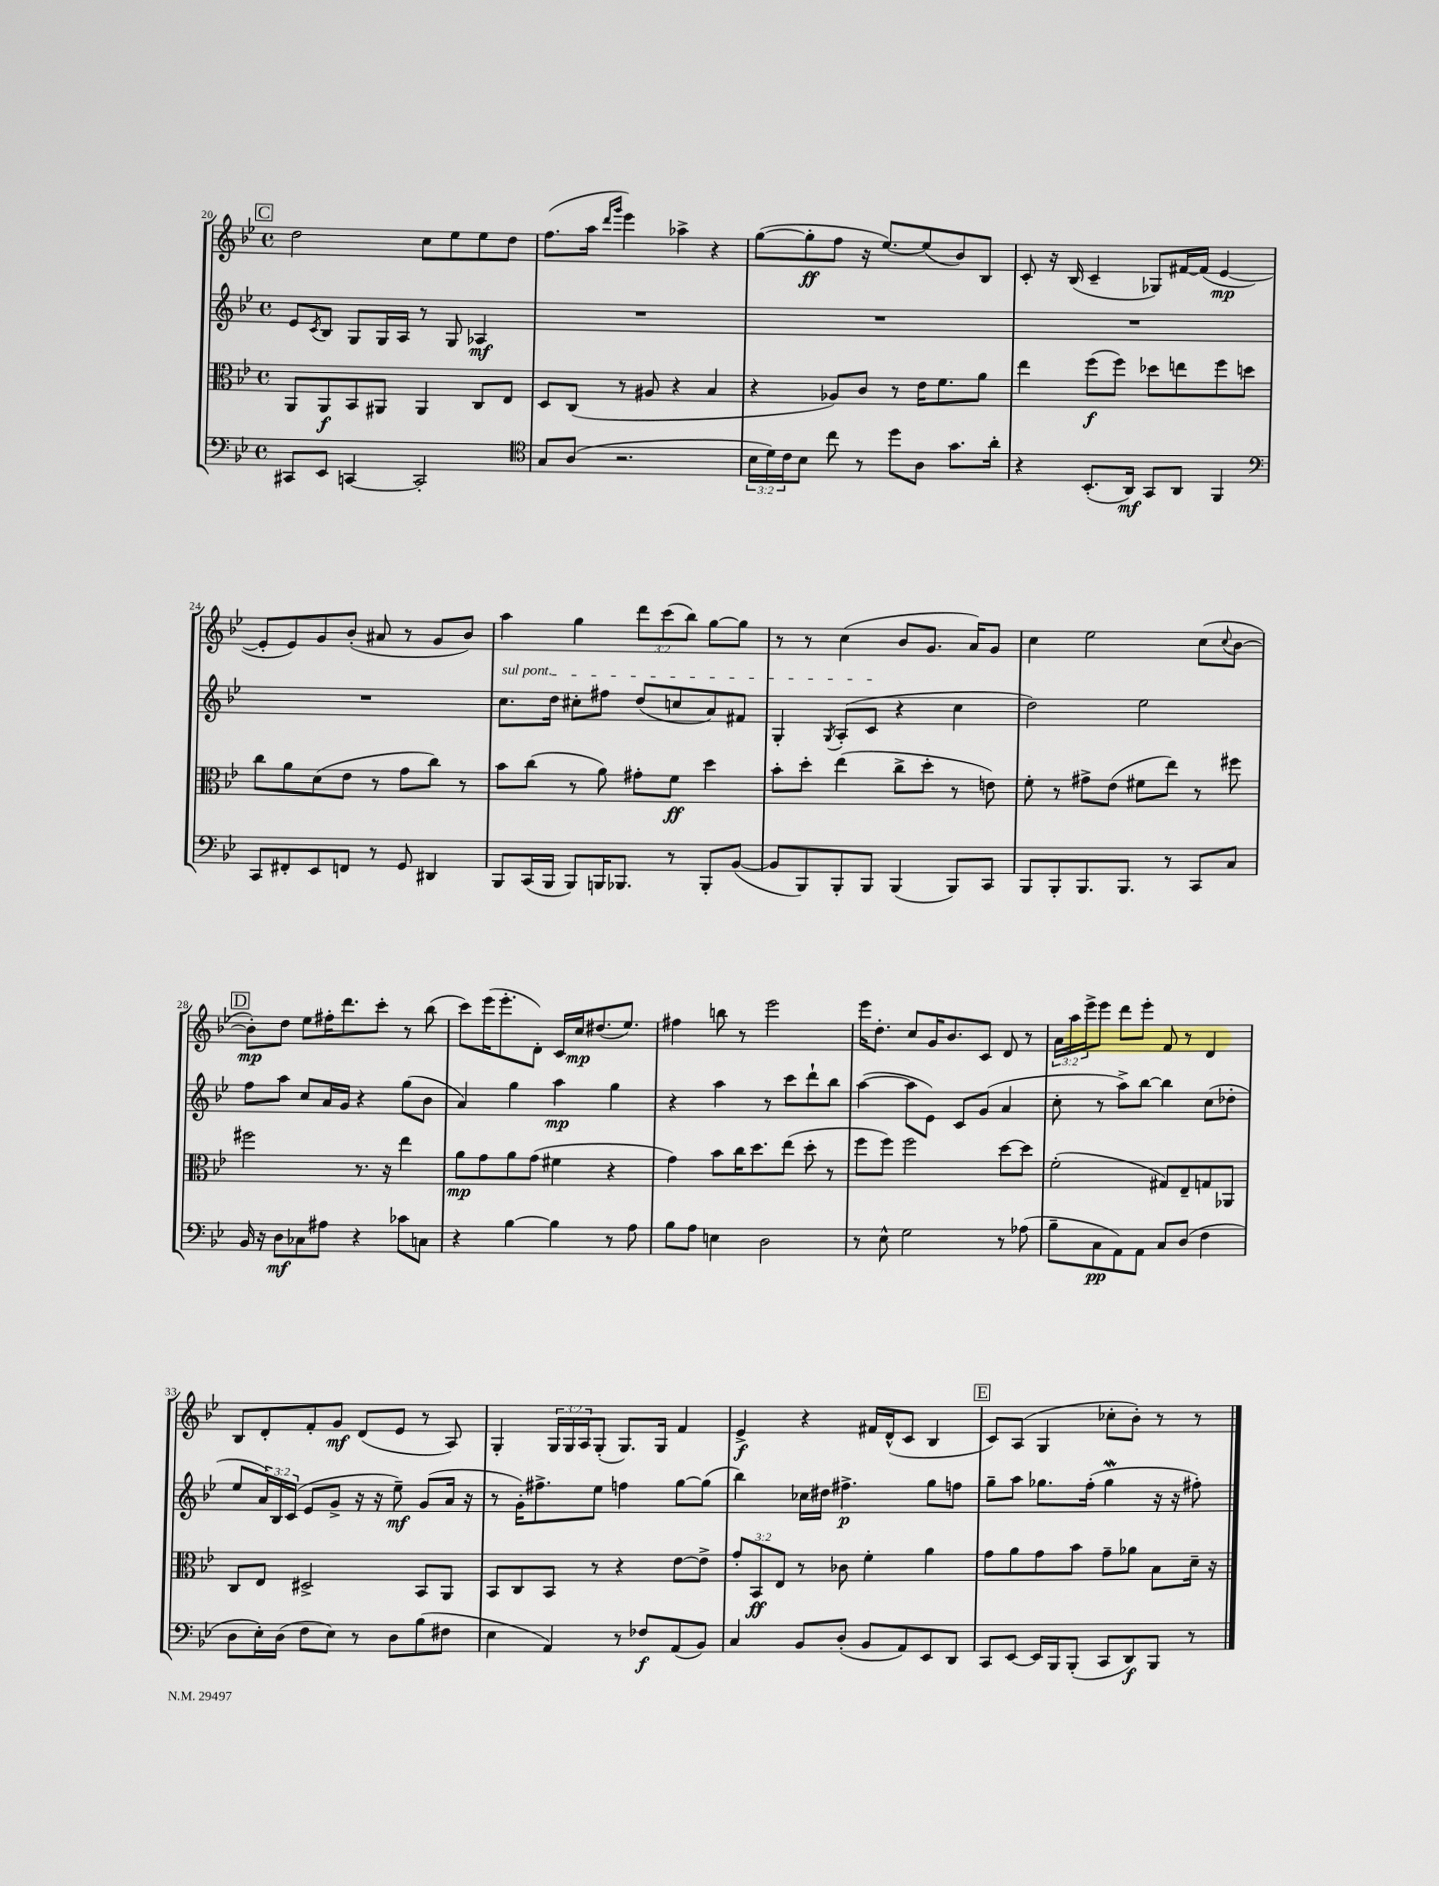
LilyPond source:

<<
\new StaffGroup <<
\new Staff = "s0" {
    \clef treble \key bes \major \defaultTimeSignature \time 4/4 \override Staff.TupletNumber.text = #tuplet-number::calc-fraction-text
    \mark \markup { \box "C" } d''2 c''8 ees''8 ees''8 d''8 |
    f''8.( a''16 \grace { d'''16 g'''16 } ees'''4) aes''4-> r4 |
    g''8~( g''8-.\ff f''8 r16 ees''8.~) ees''8( bes'8) bes8 |
    c'8-. r16 bes16( c'4-- ges8) fis'16~ fis'16( ees'4~\mp |
    ees'8-. ees'8) g'8 bes'8-.( ais'8 r8 g'8 bes'8) |
    a''4 g''4 \tuplet 3/2 { d'''8 c'''8( bes''8) } g''8~ g''8 |
    r8 r8 c''4( bes'8 g'8. a'16) g'8 |
    c''4 ees''2 c''8( \appoggiatura { c''8 } bes'8~ |
    \mark \markup { \box "D" } bes'8-.\mp) d''8 ees''8 fis''16-. d'''8. c'''8-. r8 bes''8( |
    c'''8) ees'''16( ees'''8.-. d'8-.) c'16 c''16\mp dis''8.( ees''8.) |
    fis''4 b''8 r8 ees'''2 |
    ees'''16 d''8.-. c''8 g'16 bes'8. c'8 d'8 r8 |
    \tuplet 3/2 { a'16 a''16 ees'''16-> } ees'''8 d'''8 ees'''8-. f'8 r8 d'4 |
    bes8 d'8-. f'8-. g'8\mf d'8( ees'8 r8 a8) |
    g4-. \tuplet 3/2 { g16 g16 a16 } g8-.( g8.) g16 f'4 |
    ees'4->\f r4 fis'16 d'16-^( c'8 bes4 |
    \mark \markup { \box "E" } c'8) a8( g4 ces''8-. bes'8-.) r8 r8 \bar "|." |
}
\new Staff = "s1" {
    \clef treble \key bes \major \defaultTimeSignature \time 4/4 \override Staff.TupletNumber.text = #tuplet-number::calc-fraction-text
    \mark \markup { \box "C" } ees'8 \acciaccatura { c'8 } bes8 g8 g16 a16 r8 g8 aes4\mf |
    R1 |
    R1 |
    R1 |
    R1 |
    \once \override TextSpanner.bound-details.left.text = \markup { \italic "sul pont." } c''8.\startTextSpan d''16 cis''8-. fis''8 d''8( c''8 a'8) fis'8 |
    g4-. \acciaccatura { g8 } a8-.( c'8\stopTextSpan r4 c''4 |
    d''2) ees''2 |
    \mark \markup { \box "D" } f''8 a''8 c''8 a'16 g'16 r4 g''8( bes'8 |
    a'4) g''4 a''4\mp g''4 |
    r4 a''4 r8 c'''8 d'''8-! bes''8 |
    a''4~( a''8 ees'8) c'8 g'8( a'4 |
    c''8-. r8 a''8->) bes''8~ bes''4 c''8( des''8-. |
    ees''8 \tuplet 3/2 { a'16) bes16 c'16( } ees'8 g'8-> r16 r16 ees''8--\mf) g'8( a'16 r16 |
    r8 g'16-.) fis''8.-> ees''8 f''4 g''8~ g''8( |
    bes''4) ces''16 dis''16 fis''4.->\p g''8 f''8 |
    \mark \markup { \box "E" } g''8-- a''8 ges''8. f''16-.( ges''4\mordent r16 r16 fis''8-.) \bar "|." |
}
\new Staff = "s2" {
    \clef alto \key bes \major \defaultTimeSignature \time 4/4 \override Staff.TupletNumber.text = #tuplet-number::calc-fraction-text
    \mark \markup { \box "C" } a,8 a,8\f bes,8 ais,8 ais,4 c8 ees8 |
    d8 c8( r8 ais8 r4 bes4 |
    r4 aes8) c'8 r8 ees'16 f'8. a'8 |
    ees''4 f''8\f( f''8) des''8 e''8 f''8 d''8 |
    c''8 a'8 d'8( ees'8 r8 g'8 c''8) r8 |
    bes'8 c''8( r8 a'8) gis'8-. f'8\ff d''4 |
    bes'8-. d''8-. ees''4( c''8-> d''8-. r8 e'8) |
    f'8-. r8 gis'8-> ees'8( fis'8 ees''8) r8 fis''8 |
    \mark \markup { \box "D" } fis''2 r8. r16 ees''4 |
    a'8\mp g'8 a'8 g'8( fis'4 r4 |
    g'4) bes'8 c''16 d''8. ees''8( d''8-. r8 |
    f''8 f''8) f''2 d''8~ d''8 |
    f'2-.( gis8) ees8-- g8 aes,8 |
    c8 ees8 dis2-> bes,8 a,8 |
    bes,8 c8 bes,8 r8 r4 ees'8~ ees'8-> |
    \tuplet 3/2 { g'8-. bes,8\ff ees8 } r8 ces'8 f'4-. a'4 |
    \mark \markup { \box "E" } g'8 a'8 g'8 bes'8 g'8-- aes'8 bes8 d'16-- r16 \bar "|." |
}
\new Staff = "s3" {
    \clef bass \key bes \major \defaultTimeSignature \time 4/4 \override Staff.TupletNumber.text = #tuplet-number::calc-fraction-text
    \mark \markup { \box "C" } cis,8 ees,8 c,4~ c,2-. |
    \clef tenor g8 a8( r2. |
    \tuplet 3/2 { bes16 d'16) c'16 } bes8 c''8 r8 d''8 a8 g'8. a'16-. |
    r4 bes,8.-.( a,16\mf) g,8 a,8 f,4 |
    \clef bass c,8 fis,8-. ees,8 f,8 r8 g,8 dis,4 |
    bes,,8 c,16( bes,,16 bes,,8) b,,16 bes,,8. r8 bes,,8-. bes,8~( |
    bes,8 bes,,8) bes,,8-. bes,,8 bes,,4( bes,,8) c,8 |
    bes,,8 bes,,8-. bes,,8. bes,,8. r8 c,8 c8 |
    \mark \markup { \box "D" } bes,16 r16 d8\mf ces8 ais8 r4 ces'8 c8 |
    r4 bes4~ bes4 r8 a8 |
    bes8 a8 e4 d2 |
    r8 ees8-^ g2 r8 aes8( |
    bes8-- c8\pp a,8) a,8 c8 d8( f4 |
    d8 ees16-.) d16( f8 ees8) r8 d8 bes8( fis8 |
    ees4 a,4) r8 fes8\f a,8( bes,8) |
    c4 bes,8 d8-.( bes,8 a,8) ees,8 d,8 |
    \mark \markup { \box "E" } c,8 ees,8~ ees,16 bes,,16 bes,,8-.( c,8 d,8\f) bes,,8 r8 \bar "|." |
}
>>
>>
\layout { \context { \Score currentBarNumber = #20 } }
